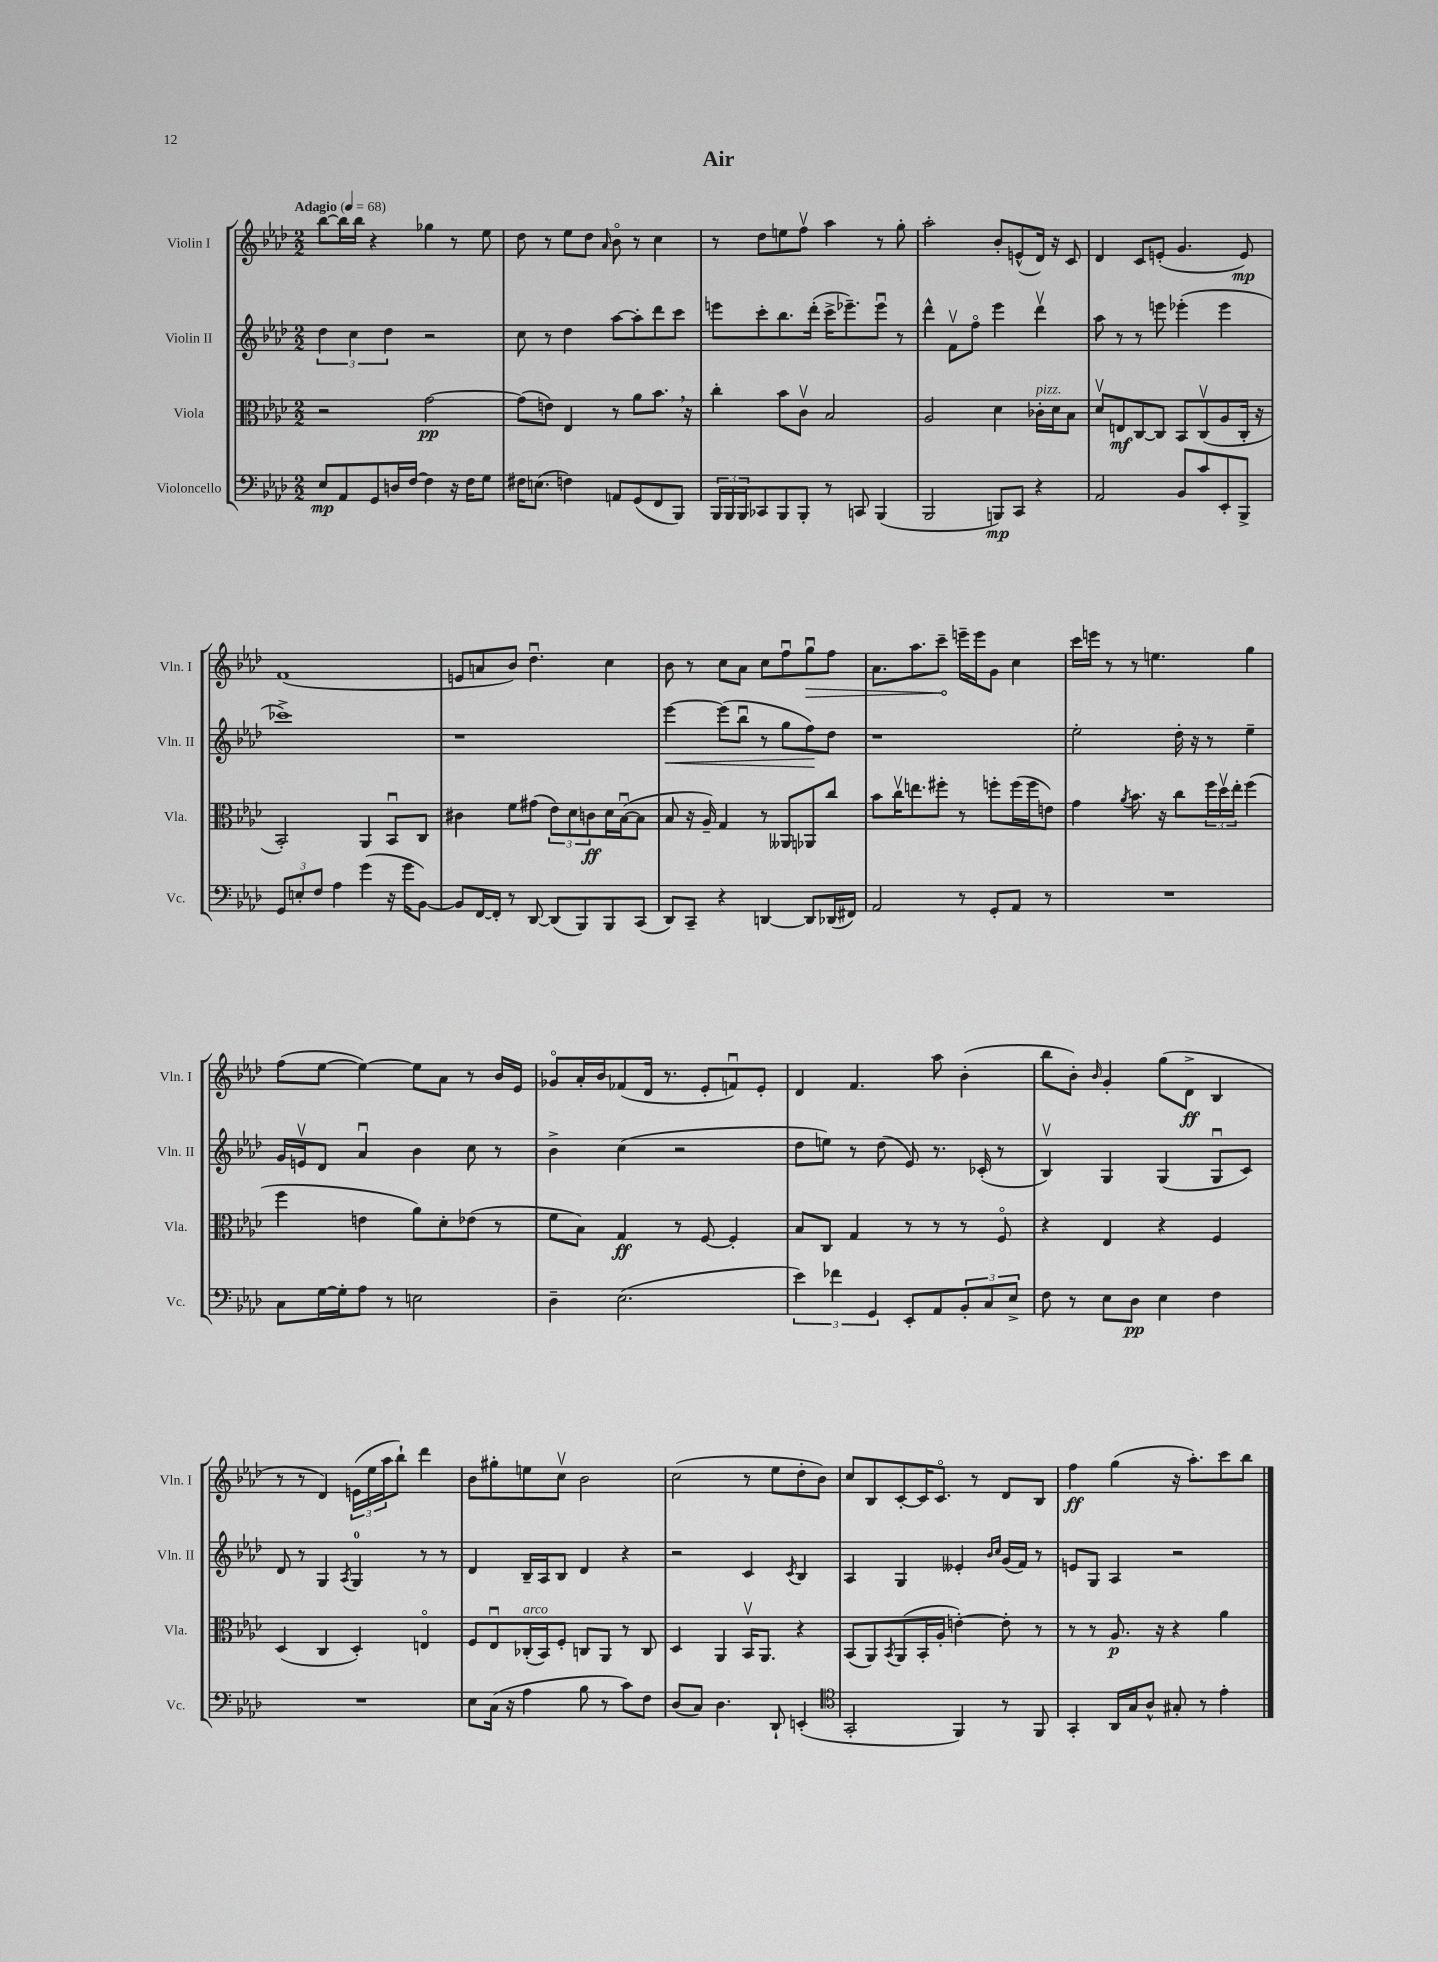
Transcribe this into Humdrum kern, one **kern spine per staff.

**kern	**dynam	**kern	**dynam	**kern	**dynam	**kern	**dynam
*part4	*part4	*part3	*part3	*part2	*part2	*part1	*part1
*staff4	*staff4	*staff3	*staff3	*staff2	*staff2	*staff1	*staff1
*I"Violoncello	*	*I"Viola	*	*I"Violin II	*	*I"Violin I	*
*I'Vc.	*	*I'Vla.	*	*I'Vln. II	*	*I'Vln. I	*
*clefF4	*	*clefC3	*	*clefG2	*	*clefG2	*
*k[b-e-a-d-]	*	*k[b-e-a-d-]	*	*k[b-e-a-d-]	*	*k[b-e-a-d-]	*
*M2/2	*	*M2/2	*	*M2/2	*	*M2/2	*
*MM68	*	*MM68	*	*MM68	*	*MM68	*
=1	=1	=1	=1	=1	=1	=1	=1
!	!	!	!	!	!	!LO:TX:a:B:t=Adagio	!
8E-/L	mp	2r	.	6dd-\	.	[8bb-\L	.
8AA-/	.	.	.	.	.	16bb-\L]	.
.	.	.	.	6cc\	.	.	.
.	.	.	.	.	.	16bb-\JJ	.
8GG/	.	.	.	.	.	4r	.
.	.	.	.	6dd-\	.	.	.
16Dn/L	.	.	.	.	.	.	.
[16F/JJ	.	.	.	.	.	.	.
4F\]	.	[2g\	pp	2r	.	4gg-X\	.
16r	.	.	.	.	.	8r	.
16F\KL	.	.	.	.	.	.	.
8G\J	.	.	.	.	.	8ee-\	.
=2	=2	=2	=2	=2	=2	=2	=2
16F#X\KL	.	(8g\L]	.	8cc\	.	8dd-\	.
(8.En\J	.	.	.	.	.	.	.
.	.	8en\J)	.	8r	.	8r	.
4Fn\)	.	4E-/	.	4dd-\	.	8ee-\L	.
.	.	.	.	.	.	8dd-\J	.
.	.	.	.	.	.	16qqa-/	.
8AAn/L	.	8r	.	[8aa-\L	.	8b-\	.
(8GG/	.	8a-\L	.	8aa-'\]	.	8r	.
8FF/	.	8.b-,\J	.	8ddd-\	.	4cc\	.
8BBB-/J)	.	.	.	8ccc\J	.	.	.
.	.	16r	.	.	.	.	.
=3	=3	=3	=3	=3	=3	=3	=3
24BBB-/LL	.	4cc'\	.	8eeen\L	.	8r	.
24BBB-/	.	.	.	.	.	.	.
24BBB-/J	.	.	.	.	.	.	.
8CC-X/	.	.	.	8ccc'\	.	8dd-\L	.
8BBB-/	.	8b-\L	.	8.bb-\	.	8een\	.
8BBB-'/J	.	8cv\J	.	.	.	8ffv\J	.
.	.	.	.	(16ddd-'\Jk	.	.	.
8r	.	2B-/	.	16ccc^\KL	.	4aa-\	.
.	.	.	.	8.eee-X~\)	.	.	.
8CCn/	.	.	.	.	.	.	.
(4BBB-/	.	.	.	8eee-u\J	.	8r	.
.	.	.	.	8r	.	8gg'\	.
=4	=4	=4	=4	=4	=4	=4	=4
2BBB-/	.	2A-/	.	4ddd-^^\	.	2aa-'\	.
.	.	.	.	8fv\L	.	.	.
.	.	.	.	8ff\J	.	.	.
8BBBn/L)	mp	4d-\	.	4eee-\	.	8b-'/L	.
8CC/J	.	.	.	.	.	(8en^^/	.
!	!	!LO:TX:a:i:t=pizz.	!	!	!	!	!
4r	.	16c-X'\LL	.	4ddd-v\	.	16d-/Jk)	.
.	.	16d-\J	.	.	.	16r	.
.	.	8B-\J	.	.	.	8c/	.
=5	=5	=5	=5	=5	=5	=5	=5
2AA-/	.	8d-v/L	.	8aa-\	.	4d-/	.
.	.	8En/	mf	8r	.	.	.
.	.	[8C/	.	8r	.	8c/L	.
.	.	8C/J]	.	8eeen\	.	(8en'/J	.
8BB-/L	.	8BB-/L	.	(4eee-X'\	.	4.g/	.
8c/	.	(8Cv/	.	.	.	.	.
8EE-'/	.	8A-/	.	4eee-\	.	.	.
8BBB-^/J	.	16C'/Jk	.	.	.	8e/)	mp
.	.	16r	.	.	.	.	.
!!LO:LB:g=z
=6	=6	=6	=6	=6	=6	=6	=6
12GG/L	.	2BB-'/)	.	1ccc-X^)	.	(1f	.
12En'/	.	.	.	.	.	.	.
12F/J	.	.	.	.	.	.	.
4A-\	.	.	.	.	.	.	.
(4g\	.	4AA-/	.	.	.	.	.
16r	.	8BB-u/L	.	.	.	.	.
16g\KL	.	.	.	.	.	.	.
[8BB-\J)	.	8C/J	.	.	.	.	.
=7	=7	=7	=7	=7	=7	=7	=7
8BB-/L]	.	4c#X\	.	1r	.	8en/L	.
[16FF/L	.	.	.	.	.	8an/	.
16FF'/JJ]	.	.	.	.	.	.	.
8r	.	8f\L	.	.	.	8b-/J)	.
[8DD-/	.	(8g#X\J	.	.	.	4.dd-u\	.
(8DD-/L]	.	12e-\L)	.	.	.	.	.
.	.	12d-\	.	.	.	.	.
8BBB-/)	.	.	.	.	.	.	.
.	.	12cn\	ff	.	.	.	.
8BBB-/	.	16d-\L	.	.	.	4cc\	.
.	.	([16B-u\J	.	.	.	.	.
(8CC/J	.	8B-\J]	.	.	.	.	.
=8	=8	=8	=8	=8	=8	=8	=8
!	!	!	!	!	!LO:HP:b	!	!
8DD-/L)	.	8B-/	.	[4eee-\	<	8b-\	.
8CC~/J	.	16r	.	.	.	8r	.
.	.	16A-~/)	.	.	.	.	.
4r	.	4G/	.	(8eee-\L]	.	8cc\L	.
.	.	.	.	8bb-u\J	.	8a-\J	.
[4DDn/	.	8r	.	8r	.	8cc\L	.
.	.	8AA--X/L	.	8gg\L	.	8ffu\	.
!	!	!	!	!	!	!	!LO:HP:b
8DD/L]	.	8AA-X/	.	8ff\)	.	8ggu\	>
(16DD-X/L	.	8cc/J	.	8dd-\J	[	8ff\J	.
16FF#X/JJ)	.	.	.	.	.	.	.
=9	=9	=9	=9	=9	=9	=9	=9
2AA-/	.	8b-\L	.	1r	.	8.a-\L	.
.	.	16ccv\K	.	.	.	.	.
.	.	8.een\	.	.	.	8.aa-\	.
.	.	8ff#X'\J	.	.	.	8ccc~\J	.
8r	.	8r	.	.	.	16eeen~\LL	]
.	.	.	.	.	.	16eee\J	.
8GG'/L	.	8ffn'\L	.	.	.	8g\J	.
8AA-/J	.	(16ff\L	.	.	.	4cc\	.
.	.	16ff\J	.	.	.	.	.
8r	.	8en\J)	.	.	.	.	.
=10	=10	=10	=10	=10	=10	=10	=10
1r	.	4g\	.	2ee-'\	.	16ccc\LL	.
.	.	.	.	.	.	16eeen\JJ	.
.	.	.	.	.	.	8r	.
.	.	8qa-/	.	.	.	.	.
.	.	8.b-\	.	.	.	8r	.
.	.	.	.	.	.	4.een\	.
.	.	16r	.	.	.	.	.
.	.	8cc\L	.	16dd-'\	.	.	.
.	.	.	.	16r	.	.	.
.	.	24ff\L	.	8r	.	.	.
.	.	24dd-v\	.	.	.	.	.
.	.	24ee-'\JJ	.	.	.	.	.
.	.	(4ff\	.	4ee-~\	.	4gg\	.
!!LO:LB:g=z
=11	=11	=11	=11	=11	=11	=11	=11
8C\L	.	4ff\	.	16g/LL	.	(8ff\L	.
.	.	.	.	16env/J	.	.	.
[16G\L	.	.	.	8d-/J	.	[8ee-\J	.
16G'\J]	.	.	.	.	.	.	.
8A-\J	.	4en\	.	4a-u/	.	4ee-\_)	.
8r	.	.	.	.	.	.	.
2En\	.	8a-\L)	.	4b-\	.	8ee-\L]	.
.	.	8d-'\	.	.	.	8a-\J	.
.	.	(8e-X\J	.	8cc\	.	8r	.
.	.	8r	.	8r	.	16b-/LL	.
.	.	.	.	.	.	16e-/JJ	.
=12	=12	=12	=12	=12	=12	=12	=12
4D-~\	.	8f\L	.	4b-^\	.	8g-X/L	.
.	.	8B-\J)	.	.	.	16a-'/L	.
.	.	.	.	.	.	16b-/J	.
(2.E-\	.	4G/	ff	(4cc\	.	(8f-X/	.
.	.	.	.	.	.	16d-/Jk	.
.	.	.	.	.	.	8.r	.
.	.	8r	.	2r	.	.	.
.	.	[8F/	.	.	.	8e-'/L	.
.	.	4F'/]	.	.	.	8fnu/)	.
.	.	.	.	.	.	8e-'/J	.
=13	=13	=13	=13	=13	=13	=13	=13
6e-\)	.	8B-/L	.	8dd-\L	.	4d-/	.
.	.	8C/J	.	8een\J)	.	.	.
6f-X\	.	.	.	.	.	.	.
.	.	4G/	.	8r	.	4.f/	.
6GG/	.	.	.	.	.	.	.
.	.	.	.	(8dd-\	.	.	.
8EE-'/L	.	8r	.	8e-/)	.	.	.
8AA-/	.	8r	.	8.r	.	8aa-\	.
12BB-'/	.	8r	.	.	.	(4b-'\	.
.	.	.	.	(16c-X'/	.	.	.
12C/	.	.	.	.	.	.	.
.	.	8F/	.	8r	.	.	.
12E-^/J	.	.	.	.	.	.	.
=14	=14	=14	=14	=14	=14	=14	=14
8F\	.	4r	.	4B-v/)	.	8bb-\L	.
8r	.	.	.	.	.	8b-'\J)	.
.	.	.	.	.	.	16qqb-/	.
8E-\L	.	4E-/	.	4G/	.	4g'/	.
8D-\J	pp	.	.	.	.	.	.
4E-\	.	4r	.	(4G/	.	(8gg\L	.
.	.	.	.	.	.	8d-^\J	ff
4F\	.	4F/	.	8Gu/L	.	4B-/	.
.	.	.	.	8c/J)	.	.	.
!!LO:LB:g=z
=15	=15	=15	=15	=15	=15	=15	=15
1r	.	(4D-/	.	8d-/	.	8r	.
.	.	.	.	8r	.	8r	.
.	.	4C/	.	4G/	.	4d-/)	.
.	.	.	.	8qA-/	.	.	.
.	.	4D-'/)	.	4G/	.	(24en\LL	.
.	.	.	.	.	.	24ee-\	.
.	.	.	.	.	.	24aa-\J	.
.	.	.	.	.	.	8bb-`\J)	.
.	.	4En/	.	8r	.	4ddd-\	.
.	.	.	.	8r	.	.	.
=16	=16	=16	=16	=16	=16	=16	=16
8E-\L	.	8F/L	.	4d-/	.	8b-\L	.
(16C\Jk	.	8E-u/	.	.	.	8gg#X'\	.
16r	.	.	.	.	.	.	.
!	!	!LO:TX:a:i:t=arco	!	!	!	!	!
4A-\	.	(16C-X'/L	.	16B-~/LL	.	8een\	.
.	.	16BB-/J)	.	16A-/J	.	.	.
.	.	8F'/J	.	8B-/J	.	8ccv\J	.
8B-\	.	8Cn/L	.	4d-/	.	2b-\	.
8r	.	8AA-/J	.	.	.	.	.
8c\L)	.	8r	.	4r	.	.	.
8F\J	.	8C/	.	.	.	.	.
=17	=17	=17	=17	=17	=17	=17	=17
(8D-/L	.	4D-/	.	2r	.	(2cc\	.
8C/J)	.	.	.	.	.	.	.
4.D-\	.	4AA-/	.	.	.	.	.
.	.	16BB-v/KL	.	4c/	.	8r	.
.	.	8.AA-/J	.	.	.	.	.
8DD-`/	.	.	.	.	.	8ee-\L	.
.	.	.	.	8qc/	.	.	.
(4EEn'/	.	4r	.	4B-/	.	8dd-'\	.
.	.	.	.	.	.	8b-\J)	.
=18	=18	=18	=18	=18	=18	=18	=18
*clefC4	*	*	*	*	*	*	*
2GG'/	.	(8BB-/L	.	4A-/	.	8cc/L	.
.	.	8AA-/)	.	.	.	8B-/	.
.	.	8qBB-/	.	.	.	.	.
.	.	(8AA-/	.	4G/	.	[8c'/	.
.	.	16BB-'/L	.	.	.	16c/K]	.
.	.	16A-'/JJ	.	.	.	8.c/J	.
4FF/)	.	[4en'\)	.	4e--X'/	.	.	.
.	.	.	.	.	.	8r	.
.	.	.	.	16qqb-/LL	.	.	.
.	.	.	.	16qqcc/JJ	.	.	.
8r	.	8e'\]	.	(16g/LL	.	8d-/L	.
.	.	.	.	16f/JJ)	.	.	.
8FF/	.	8r	.	8r	.	8B-/J	.
=19	=19	=19	=19	=19	=19	=19	=19
4GG'/	.	8r	.	8en/L	.	4ff\	ff
.	.	8r	.	8G/J	.	.	.
16AA-/LL	.	8.A-/	p	4A-/	.	(4gg\	.
16G/J	.	.	.	.	.	.	.
8A-^^/J	.	.	.	.	.	.	.
.	.	16r	.	.	.	.	.
8G#X'/	.	4r	.	2r	.	16r	.
.	.	.	.	.	.	8.aa-'\L)	.
8r	.	.	.	.	.	.	.
4e-'\	.	4a-\	.	.	.	8ccc\	.
.	.	.	.	.	.	8bb-\J	.
==	==	==	==	==	==	==	==
*-	*-	*-	*-	*-	*-	*-	*-
